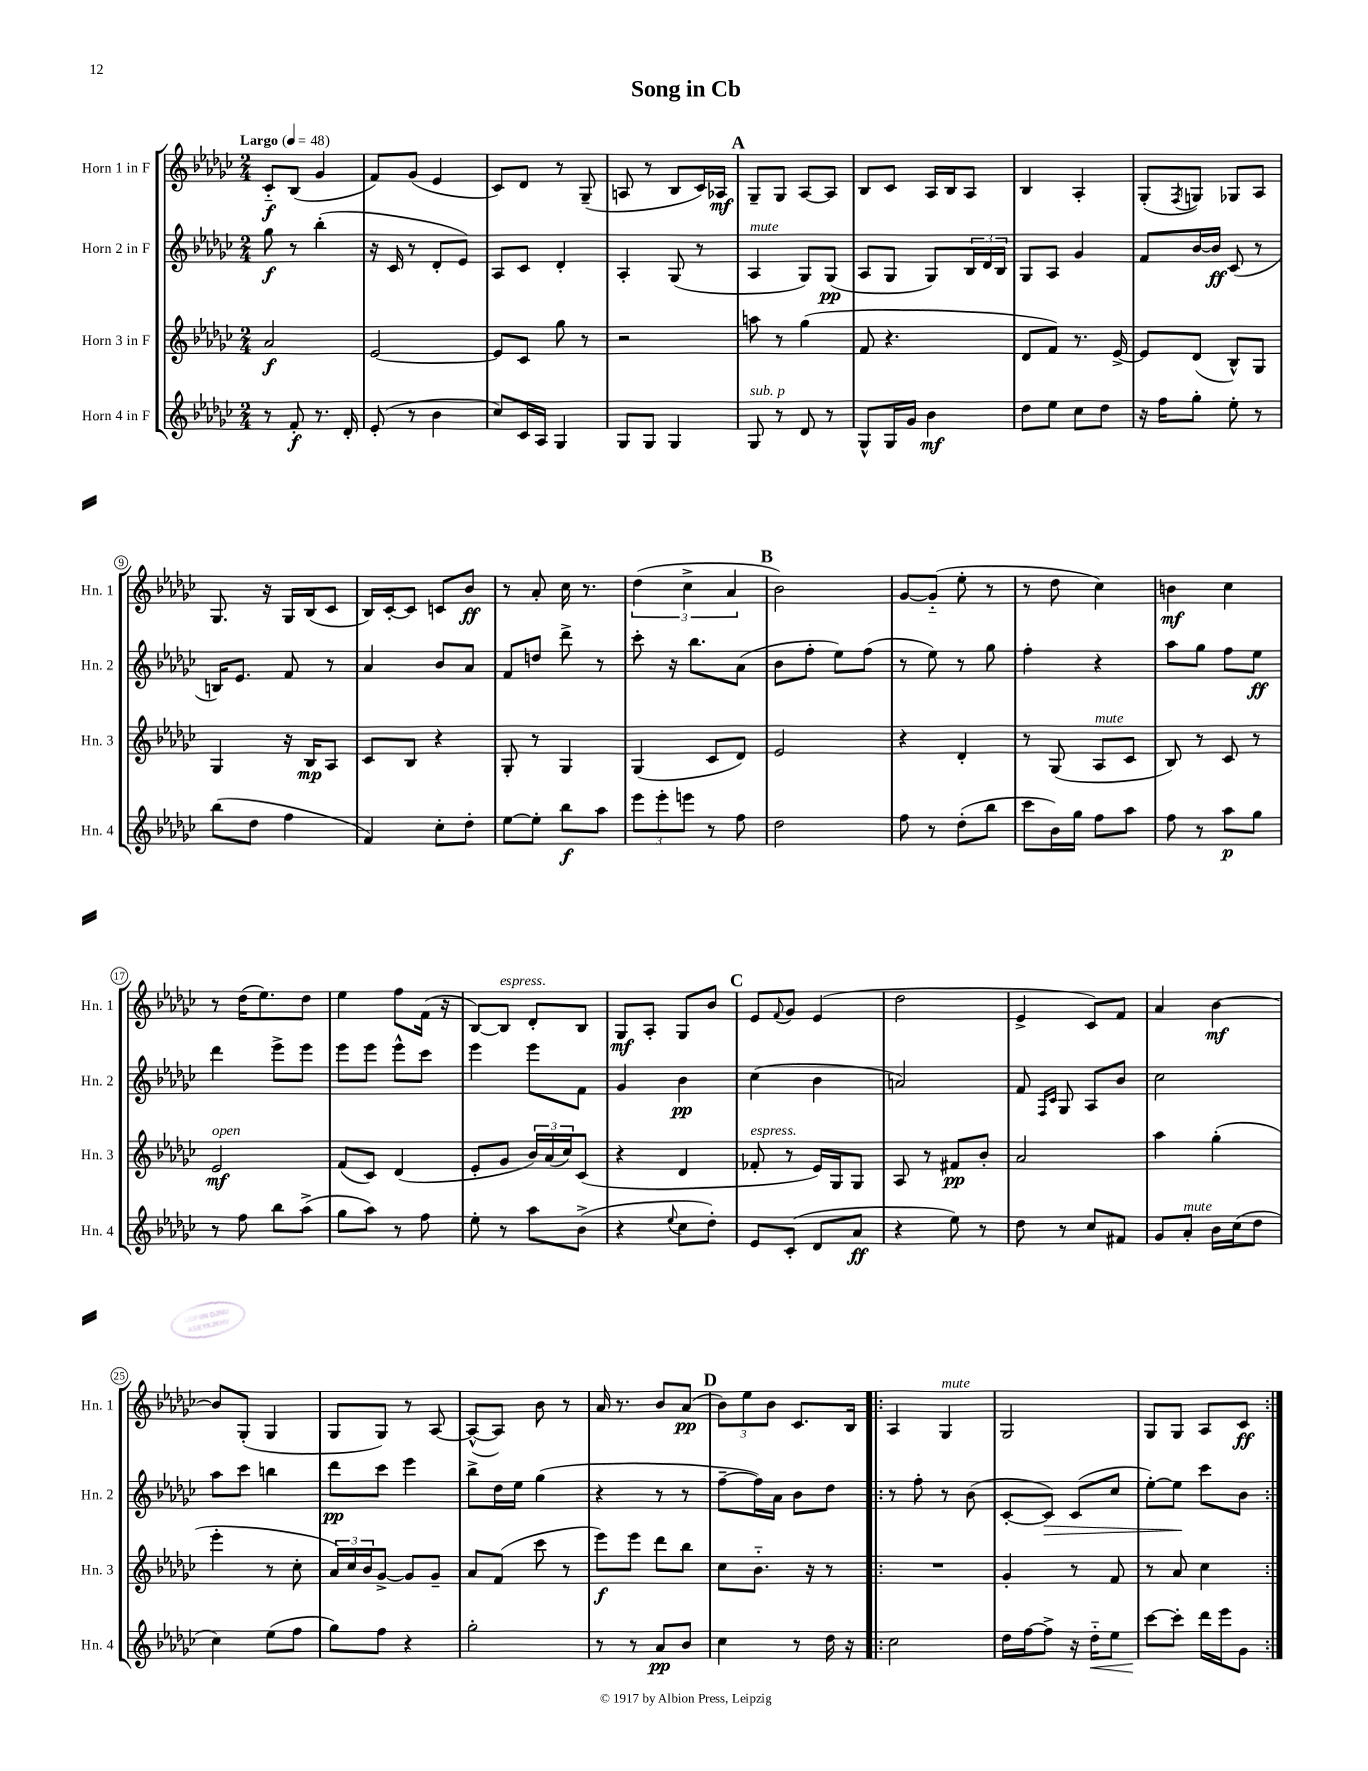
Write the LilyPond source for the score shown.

\header { title = "Song in Cb" }
<<
\new StaffGroup <<
\new Staff = "s0" \with { instrumentName = "Horn 1 in F" shortInstrumentName = "Hn. 1" } {
    \clef treble \key ges \major \numericTimeSignature \time 2/4 \tempo "Largo" 4 = 48
    ces'8-_\f bes8( ges'4 |
    f'8) ges'8( ees'4 |
    ces'8) des'8 r8 ges8--( |
    a8 r8 bes8 ces'16) aes16\mf |
    \mark \markup { \bold "A" } ges8-- ges8 aes8~ aes8 |
    bes8 ces'8 aes16 bes16 aes8 |
    bes4 aes4-. |
    ges8-.( \acciaccatura { f8 } g8) ges8 aes8 |
    ges8. r16 ges16 bes16( ces'8 |
    bes16) ces'16~-. ces'8 c'8 bes'8\ff |
    r8 aes'8-. ces''16 r8. |
    \tuplet 3/2 { des''4( ces''4-> aes'4 } |
    \mark \markup { \bold "B" } bes'2) |
    ges'8~ ges'8-_( ees''8-. r8 |
    r8 des''8 ces''4) |
    b'4\mf ces''4 |
    r8 des''16( ees''8.) des''8 |
    ees''4 f''8 f'16( r16 |
    bes8~) bes8^\markup { \italic "espress." } des'8-. bes8 |
    ges8\mf aes8-. ges8 bes'8 |
    \mark \markup { \bold "C" } ees'8 \appoggiatura { f'8 } ges'8 ees'4( |
    des''2 |
    ees'4-> ces'8) f'8 |
    aes'4 bes'4~\mf |
    bes'8 ges8-.( ges4 |
    ges8 ges8) r8 aes8~ |
    aes8~-^( aes8) bes'8 r8 |
    aes'16 r8. bes'8 aes'8\pp( |
    \mark \markup { \bold "D" } \tuplet 3/2 { bes'8) ees''8 bes'8 } ces'8. bes16 |
    \repeat volta 2 { aes4 ges4^\markup { \italic "mute" } |
    ges2 |
    ges8 ges8 aes8 ces'8\ff | }
}
\new Staff = "s1" \with { instrumentName = "Horn 2 in F" shortInstrumentName = "Hn. 2" } {
    \clef treble \key ges \major \numericTimeSignature \time 2/4
    ges''8\f r8 bes''4-.( |
    r16 ces'16 r8 des'8-. ees'8) |
    aes8 ces'8 des'4-. |
    aes4-. ges8( r8 |
    \mark \markup { \bold "A" } aes4^\markup { \italic "mute" } ges8) ges8\pp( |
    aes8 ges8 ges8) \tuplet 3/2 { bes16 des'16 bes16 } |
    ges8 aes8 ges'4 |
    f'8 bes'16~ bes'16\ff ces'8( r8 |
    b16) ees'8. f'8 r8 |
    aes'4 bes'8 aes'8 |
    f'8 d''8 des'''8-> r8 |
    ces'''8-. r16 bes''8. aes'8( |
    \mark \markup { \bold "B" } bes'8 f''8-. ees''8) f''8( |
    r8 ees''8) r8 ges''8 |
    f''4-. r4 |
    aes''8 ges''8 f''8 ees''8\ff |
    des'''4 ees'''8-> ees'''8 |
    ees'''8 ees'''8 ees'''8-^ ces'''8 |
    ees'''4 ees'''8 f'8 |
    ges'4 bes'4\pp |
    \mark \markup { \bold "C" } ces''4( bes'4 |
    a'2) |
    f'8 \grace { f16 ces'16 } ges8 aes8 bes'8 |
    ces''2 |
    aes''8 ces'''8 b''4 |
    des'''8\pp ces'''8 ees'''4 |
    bes''8-> des''16 ees''16 ges''4( |
    r4 r8 r8 |
    \mark \markup { \bold "D" } f''8~-- f''16) aes'16 bes'8 des''8 |
    \repeat volta 2 { r8 f''8-. r8 bes'8( |
    ces'8~-. ces'8\>) ces'8( ces''8 |
    ees''8~-.) ees''8\! ces'''8 bes'8 | }
}
\new Staff = "s2" \with { instrumentName = "Horn 3 in F" shortInstrumentName = "Hn. 3" } {
    \clef treble \key ges \major \numericTimeSignature \time 2/4
    aes'2\f |
    ees'2~ |
    ees'8 ces'8 ges''8 r8 |
    r2 |
    \mark \markup { \bold "A" } a''8 r8 ges''4( |
    f'8 r4. |
    des'8 f'8) r8. ees'16~-> |
    ees'8 des'8( bes8-^) ges8 |
    ges4 r16 bes16\mp aes8 |
    ces'8 bes8 r4 |
    ges8-. r8 ges4 |
    ges4( ces'8 des'8) |
    \mark \markup { \bold "B" } ees'2 |
    r4 des'4-. |
    r8 ges8( aes8^\markup { \italic "mute" } ces'8 |
    bes8) r8 ces'8 r8 |
    ees'2\mf^\markup { \italic "open" } |
    f'8( ces'8) des'4( |
    ees'8-. ges'8 \tuplet 3/2 { bes'16) aes'16( ces''16) } ces'8( |
    r4 des'4 |
    \mark \markup { \bold "C" } fes'8-.^\markup { \italic "espress." } r8 ees'16) ges16 ges8 |
    aes8 r8 fis'8\pp bes'8-. |
    aes'2 |
    aes''4 ges''4-.( |
    ees'''4-. r8 ces''8-. |
    \tuplet 3/2 { aes'16) ces''16 bes'16 } ges'8~-> ges'8 ges'8-- |
    aes'8 f'8( ces'''8 r8 |
    ees'''8\f) ees'''8 des'''8 bes''8 |
    \mark \markup { \bold "D" } ces''8 bes'8.-_ r16 r8 |
    \repeat volta 2 { R2 |
    ges'4-. r8 f'8 |
    r8 aes'8 ces''4 | }
}
\new Staff = "s3" \with { instrumentName = "Horn 4 in F" shortInstrumentName = "Hn. 4" } {
    \clef treble \key ges \major \numericTimeSignature \time 2/4
    r8 f'8-.\f r8. des'16-. |
    ees'8-.( r8 bes'4 |
    ces''8) ces'16 aes16 ges4 |
    ges8 ges8 ges4 |
    \mark \markup { \bold "A" } ges8^\markup { \italic "sub. p" } r8 des'8 r8 |
    ges8-^ ges16 ges'16 bes'4\mf |
    des''8 ees''8 ces''8 des''8 |
    r16 f''16 ges''8-. ees''8-. r8 |
    bes''8( des''8 f''4 |
    f'4) ces''8-. des''8-. |
    ees''8~ ees''8-. bes''8\f aes''8 |
    \tuplet 3/2 { ees'''8 ees'''8-. e'''8 } r8 f''8 |
    \mark \markup { \bold "B" } des''2 |
    f''8 r8 des''8-.( bes''8 |
    ces'''8 bes'16) ges''16 f''8 aes''8 |
    f''8 r8 aes''8\p ges''8 |
    r8 f''8 bes''8 aes''8->( |
    ges''8 aes''8) r8 f''8 |
    ees''8-. r8 aes''8 bes'8->( |
    r4 \appoggiatura { ees''8 } ces''8 des''8-.) |
    \mark \markup { \bold "C" } ees'8 ces'8-.( des'8 aes'8\ff |
    r4 ees''8) r8 |
    des''8 r8 ces''8 fis'8 |
    ges'8 aes'8-.^\markup { \italic "mute" } bes'16 ces''16( des''8 |
    ces''4) ees''8( f''8 |
    ges''8) f''8 r4 |
    ges''2-. |
    r8 r8 aes'8\pp bes'8 |
    \mark \markup { \bold "D" } ces''4 r8 des''16 r16 |
    \repeat volta 2 { ces''2 |
    des''16 f''16~ f''8-> r16 des''16-_\< ees''8 |
    ces'''8~\! ces'''8-. des'''16 ees'''16 ges'8 | }
}
>>
>>
\layout { \context { \Score \override BarNumber.stencil = #(make-stencil-circler 0.1 0.3 ly:text-interface::print) } }
